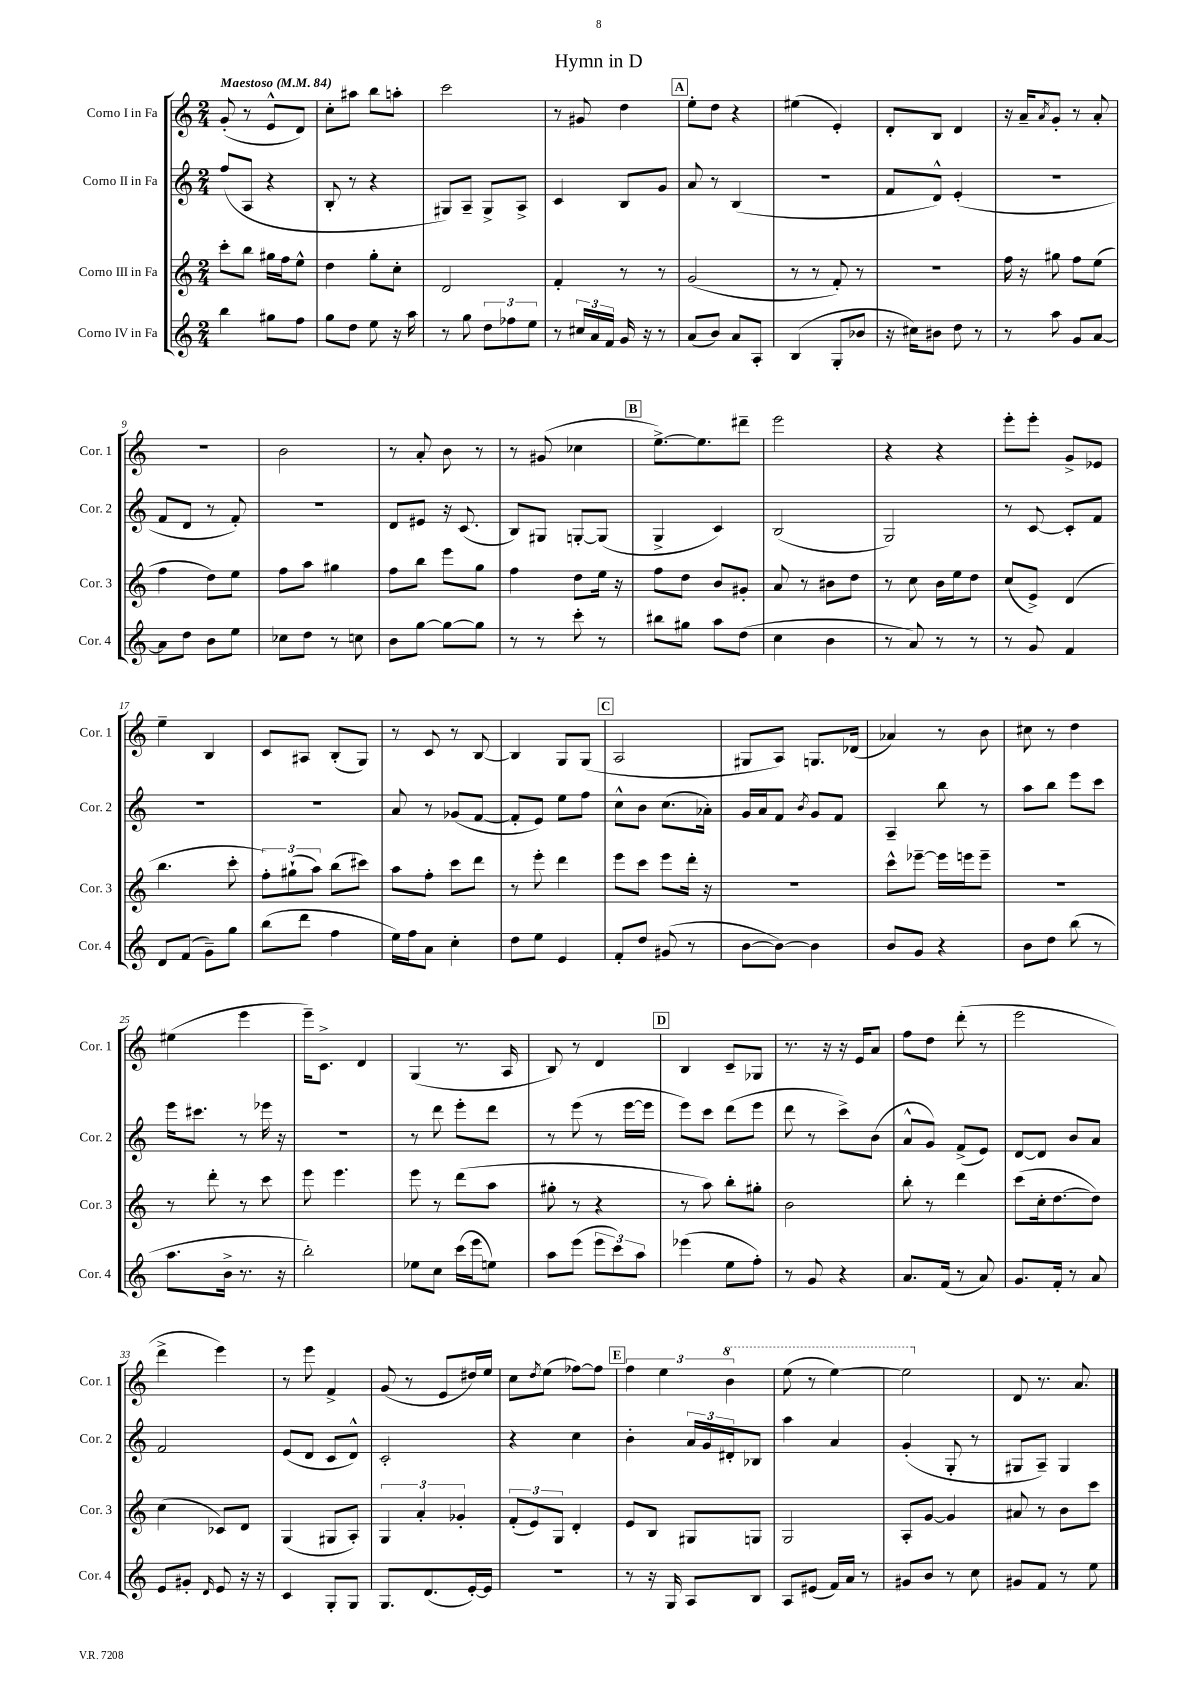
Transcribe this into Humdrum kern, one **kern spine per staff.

**kern	**kern	**kern	**kern
*staff4	*staff3	*staff2	*staff1
*clefG2	*clefG2	*clefG2	*clefG2
*k[]	*k[]	*k[]	*k[]
*M2/4	*M2/4	*M2/4	*M2/4
*MM84	*MM84	*MM84	*MM84
4bb	8ccc'	(8ff	(8g'
.	8bb	8A	8r
8gg#	16gg#	4r	8e^^
.	16ff	.	.
8ff	8ee^^	.	8d)
=	=	=	=
8gg	4dd	8B'	8cc'
8dd	.	8r	8aa#
8ee	8gg'	4r	8bb
16r	8cc'	.	8aa'
16aa	.	.	.
=	=	=	=
8r	2d	8G#)	2ccc
8gg	.	8A~	.
12dd	.	8G#^	.
12ff-	.	.	.
.	.	8A^	.
12ee	.	.	.
=	=	=	=
8r	4f'	4c	8r
24cc#	.	.	8g#
24a	.	.	.
24f	.	.	.
16g	8r	8B	4dd
16r	.	.	.
8r	8r	8g	.
=	=	=	=
(8a	(2g	8a	8ee'
8b)	.	8r	8dd
8a	.	(4B	4r
8A'	.	.	.
=	=	=	=
(4B	8r	2r	(4ee#
.	8r	.	.
8G'	8f')	.	4e')
8b-	8r	.	.
=	=	=	=
16r	2r	8f	8d'
16cc#)	.	.	.
8b#	.	8d^^)	8B
8dd	.	(4e'	4d
8r	.	.	.
=	=	=	=
8r	16ff	2r	16r
.	16r	.	16a~
.	.	.	8qa
8aa	8gg#	.	8g'
8g	8ff	.	8r
[8a	(8ee	.	8a'
=	=	=	=
8a]	4ff	8f	2r
8dd	.	8d	.
8b	8dd)	8r	.
8ee	8ee	8f')	.
=	=	=	=
8cc-	8ff	2r	2b
8dd	8aa	.	.
8r	4gg#	.	.
8cc	.	.	.
=	=	=	=
8b	8ff	8d	8r
[8gg	8bb	8e#	8a'
8gg_	8eee	16r	8b
.	.	(8.c	.
8gg]	8gg	.	8r
=	=	=	=
8r	4ff	8B)	8r
8r	.	8G#	(8g#
8ccc'	8dd	[8G'	4cc-
8r	16ee	(8G]	.
.	16r	.	.
=	=	=	=
8bb#	8ff	4G^	[8.ee^)
8gg#	8dd	.	.
.	.	.	8.ee]
8aa	8b	4c)	.
(8dd	8g#'	.	8ddd#~
=	=	=	=
4cc	8a	(2B	2eee
.	8r	.	.
4b	8b#	.	.
.	8dd	.	.
=	=	=	=
8r	8r	2G)	4r
8a)	8cc	.	.
8r	16b	.	4r
.	16ee	.	.
8r	8dd	.	.
=	=	=	=
8r	(8cc	8r	8eee'
8g	8e^)	[8c	8eee'
4f	(4d	8c']	8g^
.	.	8f	8e-
=	=	=	=
8d	4.bb	2r	4ee~
(8f	.	.	.
8g~)	.	.	4B
8gg	8ccc'	.	.
=	=	=	=
(8bb	12ff')	2r	8c
.	(12gg#`	.	.
8ddd	.	.	8A#
.	12aa)	.	.
4ff	(8bb	.	(8B'
.	8ccc#)	.	8G)
=	=	=	=
16ee)	8aa	8a	8r
16ff	.	.	.
8a	8ff'	8r	8c
4cc'	8ccc	(8g-	8r
.	8ddd	[8f	[8B
=	=	=	=
8dd	8r	8f']	4B]
8ee	8eee'	8e)	.
4e	4ddd	8ee	8G
.	.	8ff	(8G
=	=	=	=
8f'	8eee	8cc^^	2A
8dd	8ccc	8b	.
(8g#	8eee	(8.cc	.
8r	16ddd'	.	.
.	16r	16a-')	.
=	=	=	=
[8b	2r	16g	8G#
.	.	16a	.
8b_)	.	8f	8A)
.	.	8qb	.
4b]	.	8g	8.G
.	.	8f	.
.	.	.	(16d-
=	=	=	=
8b	8ccc^^	4A~	4a-)
8g	[8eee-~	.	.
4r	16eee-]	8bb	8r
.	16eee	.	.
.	8eee~	8r	8b
=	=	=	=
8b	2r	8aa	8cc#
8dd	.	8bb	8r
(8bb	.	8eee	4dd
8r	.	8ccc	.
=	=	=	=
8.aa	8r	16eee	(4ee#
.	.	8.ccc#	.
.	8ddd'	.	.
16b^	.	.	.
8.r	8r	8r	4eee
.	8ccc	16eee-	.
16r	.	16r	.
=	=	=	=
2bb')	8eee	2r	16eee~)
.	.	.	8.c^
.	4.eee	.	.
.	.	.	4d
=	=	=	=
8ee-	8eee	8r	(4G
8cc	8r	8ddd	.
(16ccc	(8ddd	8eee'	8.r
16eee	.	.	.
8ee)	8aa	8ddd	.
.	.	.	16A
=	=	=	=
8aa	8gg#'	8r	8B)
(8eee	8r	(8eee	8r
12eee	4r	8r	4d
12ccc)	.	.	.
.	.	[16eee	.
12aa	.	.	.
.	.	16eee]	.
=	=	=	=
(4eee-	8r	8eee)	4B
.	8aa)	8ccc	.
8ee	8bb'	(8ddd	8c~
8ff')	8gg#'	8eee	8G-
=	=	=	=
8r	2b	8ddd	8.r
8g	.	8r	.
.	.	.	16r
4r	.	8ccc^)	16r
.	.	.	16e
.	.	(8b	8a
=	=	=	=
8.a	8bb'	8a^^	8ff
.	8r	8g)	8dd
(16f	.	.	.
8r	4ddd	(8f^	(8ddd'
8a)	.	8e)	8r
=	=	=	=
8.g	(8ccc	[8d	2eee
.	16cc'	8d]	.
16f'	[8.dd	.	.
8r	.	8b	.
8a	8dd])	8a	.
=	=	=	=
8e	(4cc	2f	4ddd^
8g#'	.	.	.
16qqd	.	.	.
8e	8c-)	.	4eee)
16r	8d	.	.
16r	.	.	.
=	=	=	=
4c	(4G	(8e	8r
.	.	8d	8eee
8G'	8G#	8c	4f^
8G	8A')	8d^^)	.
=	=	=	=
8.G	6G	2c'	(8g
.	.	.	8r
.	6a'	.	.
(8.d	.	.	.
.	.	.	8e
.	6g-'	.	.
[16e')	.	.	16dd#)
16e]	.	.	16ee
=	=	=	=
2r	(12f'	4r	8cc
.	12e)	.	.
.	.	.	8qdd
.	.	.	(8ee
.	12G	.	.
.	4d'	4cc	[8ff-)
.	.	.	8ff-]
=	=	=	=
8r	8e	4b'	6ff
16r	8B	.	.
.	.	.	6ee
16G	.	.	.
8A	8G#	24a	.
.	.	24g	.
.	.	24d#'	6bb
8B	8G	8B-	.
=	=	=	=
8A	2G	4aa	(8eee
(8e#	.	.	8r
16f)	.	4a	[4eee)
16a	.	.	.
8r	.	.	.
=	=	=	=
8g#	8A'	(4g'	2eee]
8b	[8g	.	.
8r	4g]	8G'	.
8cc	.	8r	.
=	=	=	=
8g#	8a#	8G#	8d
8f	8r	8A~)	8.r
8r	8b	4G#	.
.	.	.	8.a
8ee	8ccc	.	.
==	==	==	==
*-	*-	*-	*-
